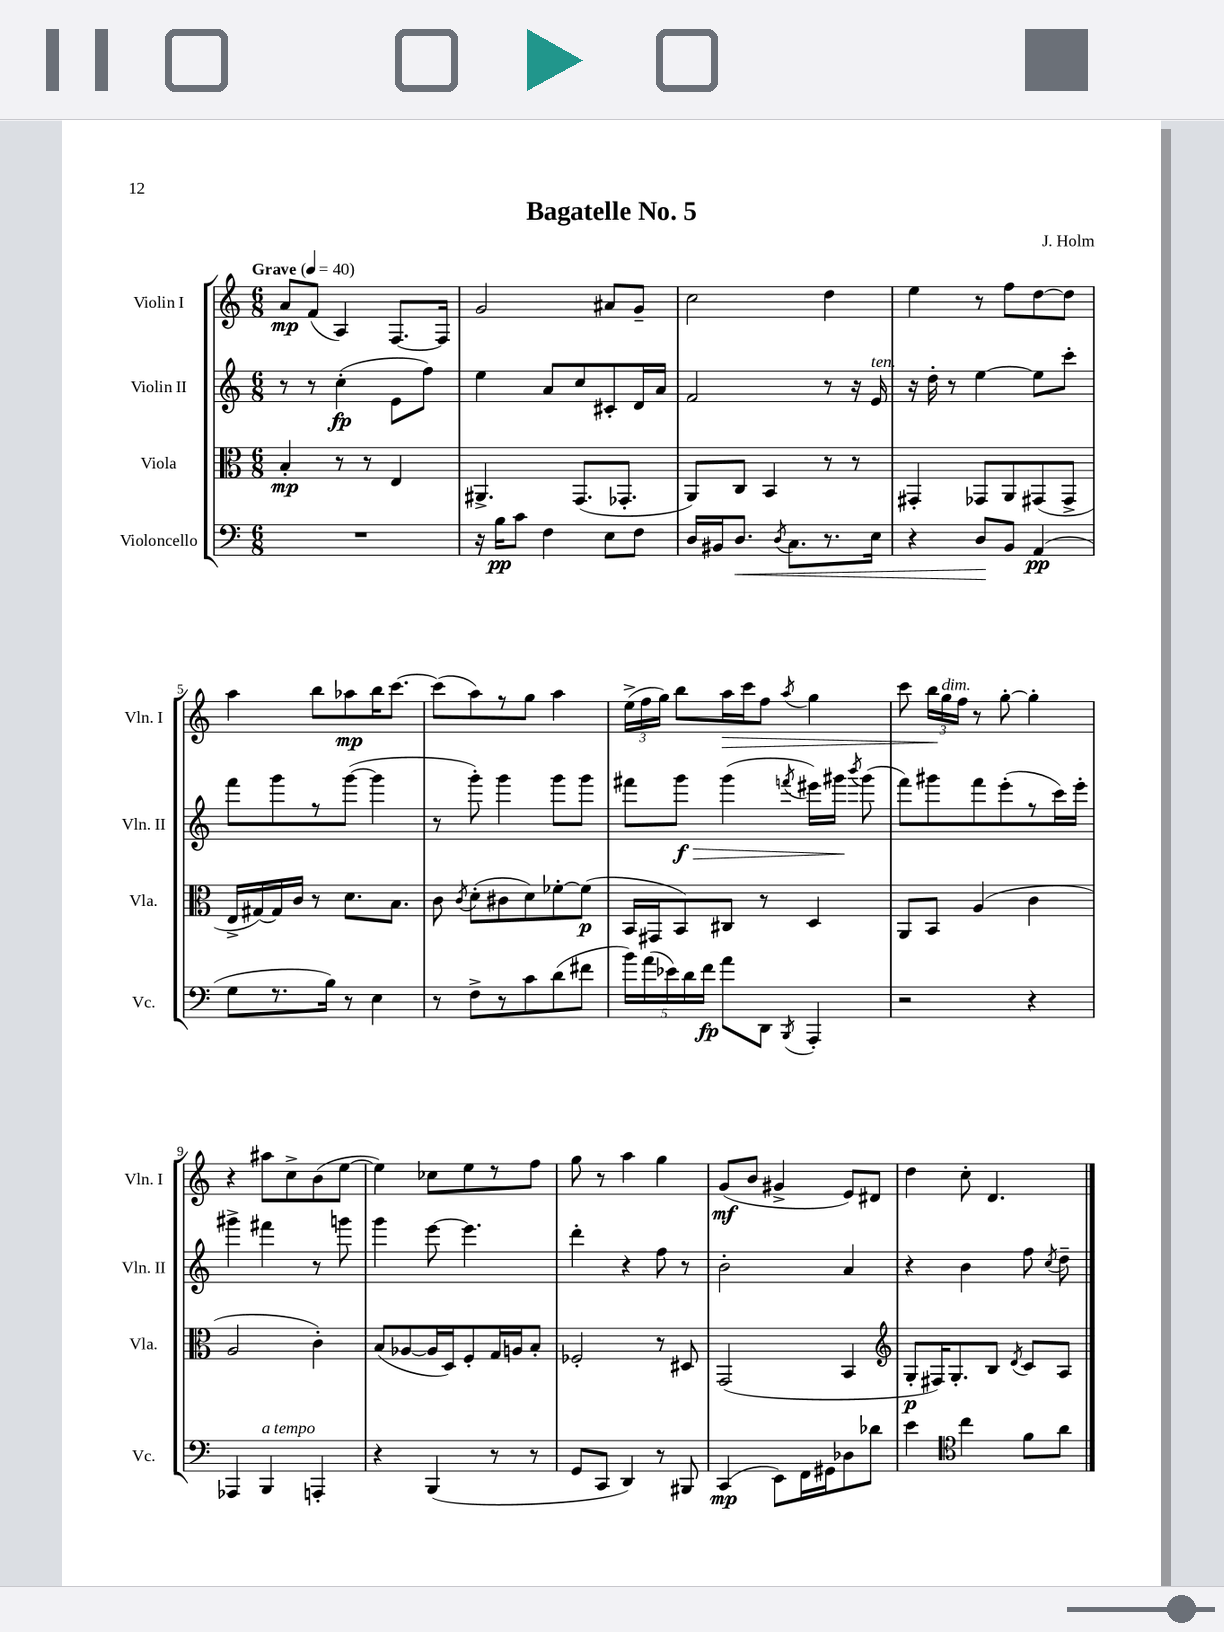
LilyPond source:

\header { title = "Bagatelle No. 5" composer = "J. Holm" }
<<
\new StaffGroup <<
\new Staff = "s0" \with { instrumentName = "Violin I" shortInstrumentName = "Vln. I" } {
    \clef treble \key c \major \numericTimeSignature \time 6/8 \tempo "Grave" 4 = 40
    \autoBeamOff a'8[\mp f'8]( a4) f8.[~ f16] |
    g'2 ais'8[ g'8]-- |
    c''2 d''4 |
    e''4 r8 f''8[ d''8~ d''8] |
    a''4 b''8[ aes''8\mp b''16 c'''8.]~ |
    c'''8[( a''8) r8 g''8] a''4 |
    \tuplet 3/2 { e''16[->( f''16 g''16]) } b''8[ a''16\> c'''16 f''8] \acciaccatura { a''8 } g''4 |
    c'''8 \tuplet 3/2 { b''16[\! g''16^\markup { \italic "dim." } f''16] } r8 g''8~-. g''4-. |
    r4 ais''8[ c''8-> b'8( e''8]~ |
    e''4) ces''8[ e''8 r8 f''8] |
    g''8 r8 a''4 g''4 |
    g'8[\mf( b'8] gis'4-> e'8[) dis'8] |
    d''4 c''8-. d'4. \bar "|." |
}
\new Staff = "s1" \with { instrumentName = "Violin II" shortInstrumentName = "Vln. II" } {
    \clef treble \key c \major \numericTimeSignature \time 6/8
    \autoBeamOff r8 r8 c''4-.\fp( e'8[ f''8]) |
    e''4 a'8[ c''8 cis'8-. d'16 a'16] |
    f'2 r8 r16 e'16^\markup { \italic "ten." } |
    r16 d''16-. r8 e''4~ e''8[ c'''8]-. |
    f'''8[ g'''8 r8 g'''8]~( g'''4 |
    r8 g'''8-.) g'''4 g'''8[ g'''8] |
    fis'''8[ g'''8]\f\> g'''4( \acciaccatura { f'''8 } eis'''16[) gis'''16]\! \acciaccatura { b'''8 } gis'''8( |
    f'''8[) gis'''8 f'''8 e'''8-.( r8 c'''16) e'''16]-. |
    gis'''4-> fis'''4 r8 g'''8 |
    g'''4 e'''8~ e'''4. |
    d'''4-. r4 f''8 r8 |
    b'2-. a'4 |
    r4 b'4 f''8 \acciaccatura { c''8 } d''8-- \bar "|." |
}
\new Staff = "s2" \with { instrumentName = "Viola" shortInstrumentName = "Vla." } {
    \clef alto \key c \major \numericTimeSignature \time 6/8
    \autoBeamOff b4-.\mp r8 r8 e4 |
    ais,4.-> g,8.[( ges,8.]-. |
    a,8[) c8] b,4 r8 r8 |
    gis,4-. ges,8[ a,8 gis,8( gis,8]-> |
    e16[-> gis16~) gis16 c'16] r8 d'8.[ b8.] |
    c'8 \acciaccatura { c'8 } d'8[-.( cis'8 d'8) fes'8~-. fes'8]\p( |
    b,16[ gis,16 b,8) cis8] r8 d4 |
    a,8[ b,8] a4( c'4 |
    a2 c'4-.) |
    b8[( aes8~ aes16 d16) f8-. g16 a16 b8]-. |
    fes2-. r8 dis8 |
    g,2( b,4 |
    \clef treble g8[-.\p fis16) g8.-. b8] \acciaccatura { d'8 } c'8[ a8] \bar "|." |
}
\new Staff = "s3" \with { instrumentName = "Violoncello" shortInstrumentName = "Vc." } {
    \clef bass \key c \major \numericTimeSignature \time 6/8
    \autoBeamOff R2. |
    r16 b16[\pp c'8] f4 e8[ f8] |
    d16[ bis,16 d8.]\< \acciaccatura { d8 } c8.[ r8. e16] |
    r4 d8[\! b,8] a,4\pp( |
    g8[ r8. b16]) r8 e4 |
    r8 f8[-> r8 c'8 d'8( fis'8] |
    \tuplet 5/4 { b'16[) a'16( ees'16) d'16 f'16]\fp } a'8[ d,8] \acciaccatura { b,,8 } a,,4-. |
    r2 r4 |
    aes,,4 b,,4^\markup { \italic "a tempo" } a,,4-. |
    r4 b,,4( r8 r8 |
    g,8[ c,8] d,4) r8 bis,,8 |
    c,4\mp( e,8[) f,16 gis,16 des8 des'8] |
    e'4 \clef tenor c''4 f'8[ a'8] \bar "|." |
}
>>
>>
